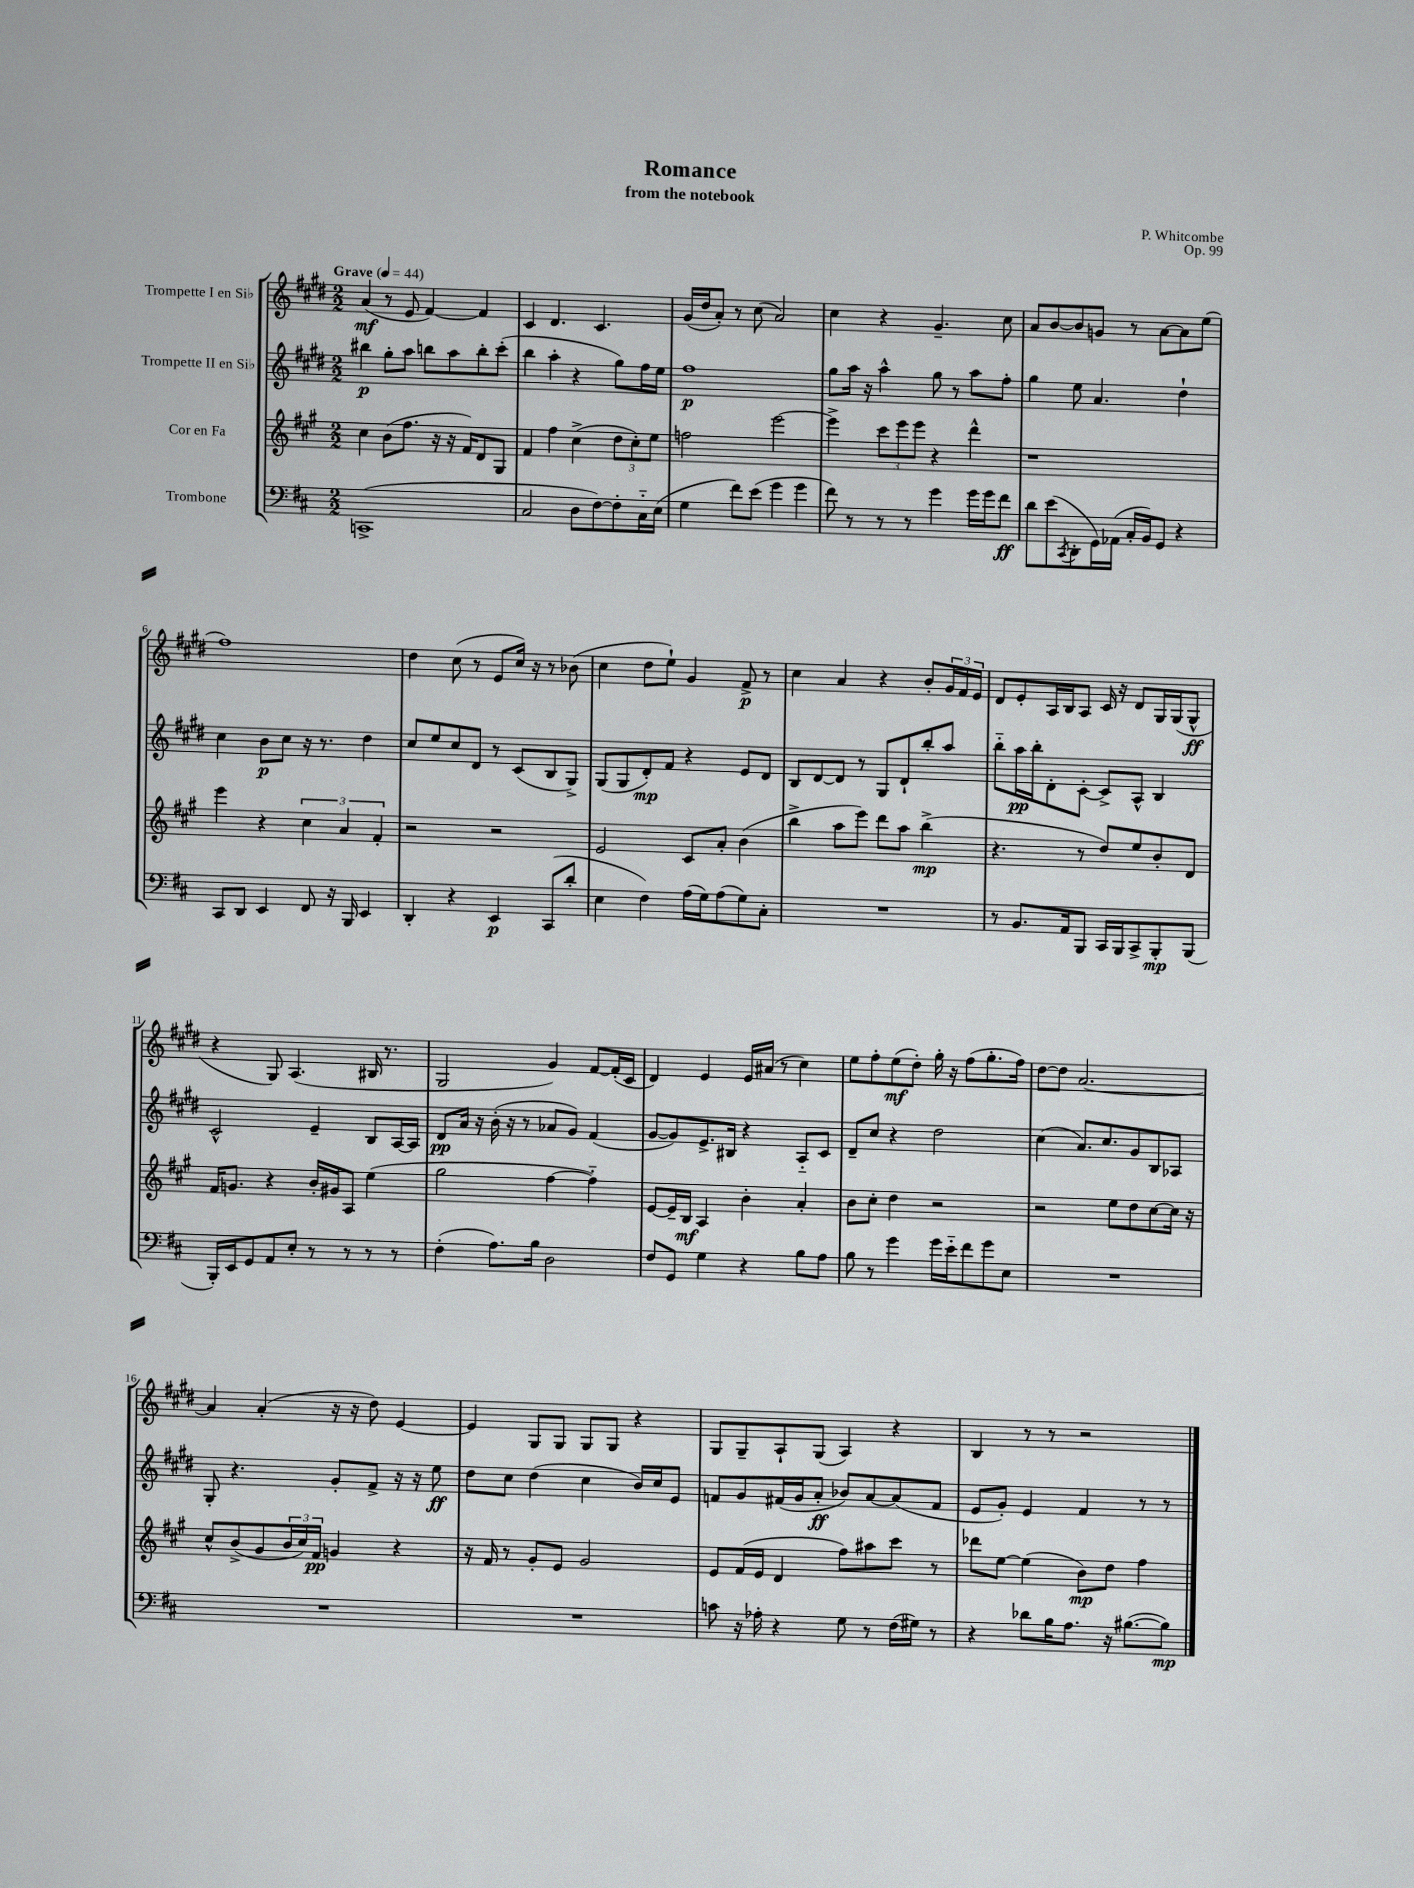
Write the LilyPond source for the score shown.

\header { title = "Romance" composer = "P. Whitcombe" subtitle = "from the notebook" opus = "Op. 99" }
<<
\new StaffGroup <<
\new Staff = "s0" \with { instrumentName = "Trompette I en Sib" } {
    \clef treble \key e \major \numericTimeSignature \time 2/2 \tempo "Grave" 4 = 44
    a'4\mf( r8 e'8 fis'4~) fis'4 |
    cis'4 dis'4. cis'4. |
    gis'16( dis''16 a'8-.) r8 cis''8( a'2) |
    cis''4 r4 gis'4.-- cis''8 |
    a'8 b'8~ b'8 g'8 r8 a'8~ a'8 e''8( |
    fis''1) |
    dis''4 cis''8( r8 e'8 cis''16) r16 r8 bes'8( |
    cis''4 dis''8 e''8-!) gis'4 fis'8->\p r8 |
    cis''4 a'4 r4 b'8-. \tuplet 3/2 { gis'16 fis'16 e'16 } |
    dis'8 e'8-. a16 b16 a8 cis'16 r16 dis'8 gis16 gis16( gis8-^\ff |
    r4 gis8) a4.( bis16 r8. |
    gis2 gis'4) fis'8~ fis'16-.( cis'16 |
    dis'4) e'4 e'16 ais'16( r8 cis''4) |
    e''8 fis''8-. e''8\mf( dis''8-.) gis''16-. r16 fis''8( gis''8.-. fis''16) |
    dis''8~ dis''8 a'2.~ |
    a'4 a'4-.( r16 r16 dis''8) e'4~ |
    e'4 gis8 gis8 gis8 gis8 r4 |
    gis8 gis8-- a8-! gis8( a4) r4 |
    b4 r8 r8 r2 \bar "|." |
}
\new Staff = "s1" \with { instrumentName = "Trompette II en Sib" } {
    \clef treble \key e \major \numericTimeSignature \time 2/2
    bis''4\p gis''8-. a''8 b''8 a''8 b''8-. cis'''8-.( |
    b''4 a''4-. r4 gis''8) fis''16 e''16 |
    fis''1\p |
    gis''8 a''16 r16 a''4-^ gis''8 r8 a''8 fis''8-. |
    gis''4 e''8 a'4. dis''4-! |
    cis''4 b'8\p cis''8 r16 r8. dis''4 |
    cis''8 e''8 cis''8 dis'8 r8 cis'8( b8 gis8->) |
    gis8( gis8 dis'8-.\mp) fis'8 r4 e'8 dis'8 |
    b8 dis'8~ dis'8 r8 gis8 dis'8-! b''8-. a''8 |
    b''8-_ a''16\pp b''16-. dis'8-. cis'8~-. cis'8-> a8-^ b4 |
    cis'2-^ e'4-- b8 a16~ a16 |
    dis'8\pp a'16 r16 b'16-.( r16 r8 aes'8 gis'8) fis'4( |
    gis'8~ gis'8) e'8.-> bis16 r4 a8-_ cis'8 |
    dis'8-- cis''8 r4 dis''2 |
    cis''4( a'8.) cis''8. gis'8 b8 aes8 |
    gis8-. r4. gis'8-. fis'8-> r16 r16 e''8\ff |
    dis''8 cis''8 dis''4( cis''4 b'16) cis''16 e'8 |
    f'8 gis'8 fis'16( gis'16 a'8-.\ff bes'8) a'8~ a'8( fis'8 |
    e'8 gis'8-.) e'4 fis'4 r8 r8 \bar "|." |
}
\new Staff = "s2" \with { instrumentName = "Cor en Fa" } {
    \clef treble \key a \major \numericTimeSignature \time 2/2
    cis''4 b'8( fis''8. r16 r16 fis'16) d'8 gis8 |
    fis'4 fis''4 cis''4->( \tuplet 3/2 { d''8 cis''8-.) e''8 } |
    f''2 e'''2~ |
    e'''4-> \tuplet 3/2 { cis'''8 e'''8 e'''8 } r4 d'''4-^ |
    r1 |
    e'''4 r4 \tuplet 3/2 { cis''4 a'4 fis'4-. } |
    r2 r2 |
    e'2 cis'8 a'8-. b'4( |
    b''4-> a''8 e'''8) d'''8 a''8 b''4->\mp( |
    r4. r8 d''8) e''8 b'8-. d'8 |
    fis'16 g'8. r4 b'16-. gis'16 a8 e''4( |
    gis''2 fis''4~ fis''4-_) |
    e'8~ e'16-- b16\mf a4 b'4-. a'4-. |
    b'8 cis''8-. d''4 r2 |
    r2 e''8 d''8 cis''8~ cis''16 r16 |
    cis''8-^ b'8->( gis'8 \tuplet 3/2 { b'16 cis''16) fis'16\pp } g'4 r4 |
    r16 fis'16 r8 gis'8-. e'8 gis'2 |
    e'8 fis'16( e'16 d'4 fis''8) ais''8 cis'''8 r8 |
    des'''8 e''8~ e''4( b'8\mp) d''8 fis''4 \bar "|." |
}
\new Staff = "s3" \with { instrumentName = "Trombone" } {
    \clef bass \key d \major \numericTimeSignature \time 2/2
    c,1->( |
    cis2 d8 fis8~) fis8-. cis16-_ e16( |
    g4 fis'8) e'8( g'4 g'4 |
    fis'8) r8 r8 r8 g'4 g'16 g'16 fis'8\ff |
    d'8 e'8( \acciaccatura { cis,8 } d,8-. g,16) aes,16( cis16-. b,16) g,8 r4 |
    cis,8 d,8 e,4 fis,8 r16 b,,16 e,4 |
    d,4-. r4 e,4\p cis,8( d'8-. |
    e4 fis4) a16( g16) a8( g8) cis8-. |
    R1 |
    r8 b,8. a,16 b,,8 cis,16 b,,16 cis,8-> b,,8-.\mp b,,8( |
    b,,16-.) e,16 g,8 a,8 e8-. r8 r8 r8 r8 |
    fis4-.( a8.) b16 d2 |
    fis8 g,8 g4 r4 b8 a8 |
    b8 r8 g'4 g'16 e'16-_ fis'8 g'8 e8 |
    R1 |
    R1 |
    R1 |
    c'8 r16 aes16-. r4 g8 r8 fis16( gis16) r8 |
    r4 des'8 b16 a8. r16 bis8.~( bis8\mp) \bar "|." |
}
>>
>>
